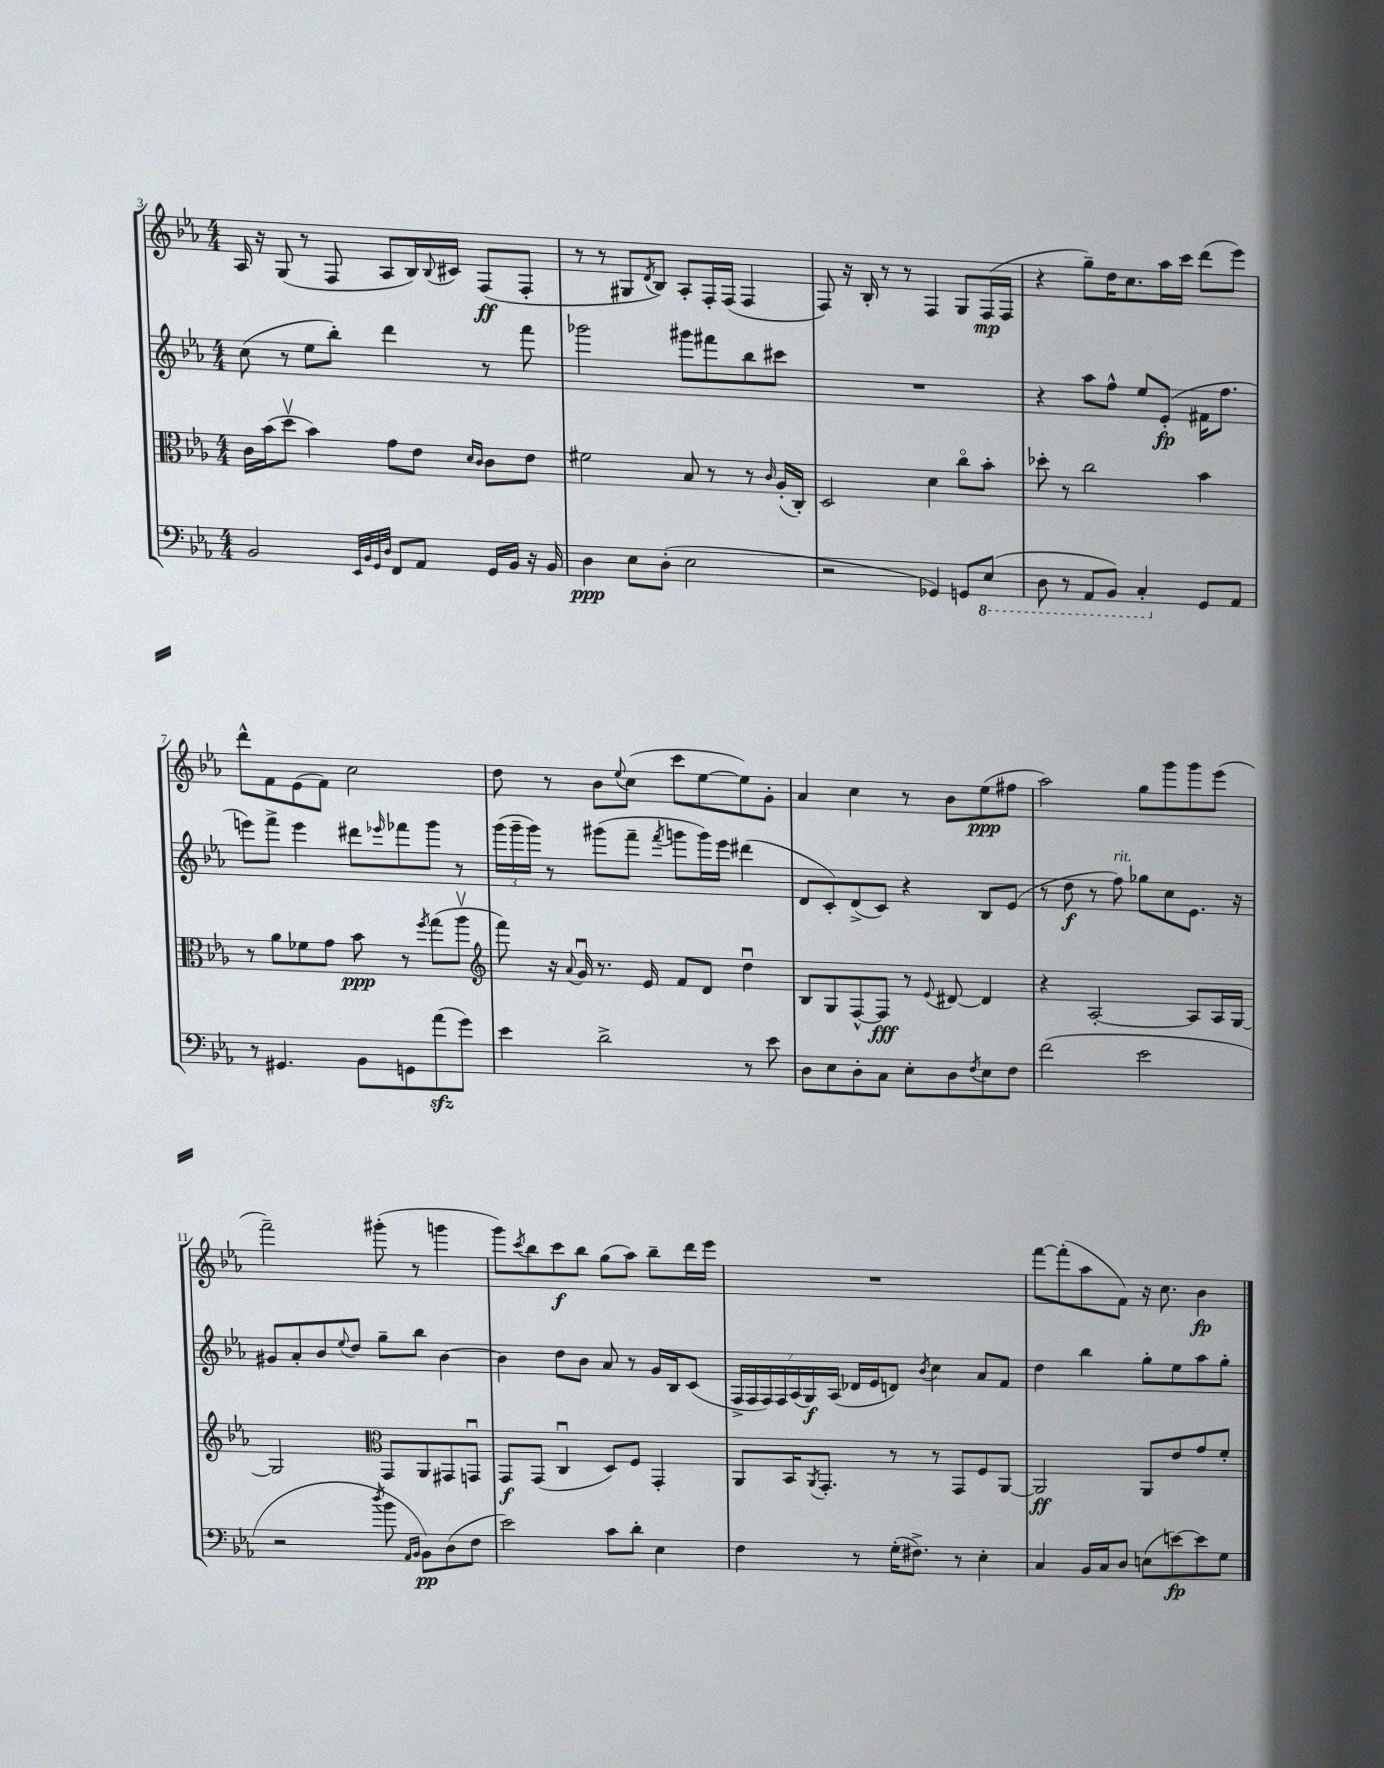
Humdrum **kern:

**kern	**dynam	**kern	**dynam	**kern	**dynam	**kern	**dynam
*part4	*part4	*part3	*part3	*part2	*part2	*part1	*part1
*staff4	*staff4	*staff3	*staff3	*staff2	*staff2	*staff1	*staff1
*clefF4	*	*clefC3	*	*clefG2	*	*clefG2	*
*k[b-e-a-]	*	*k[b-e-a-]	*	*k[b-e-a-]	*	*k[b-e-a-]	*
*M4/4	*	*M4/4	*	*M4/4	*	*M4/4	*
=3	=3	=3	=3	=3	=3	=3	=3
2BB-/	.	16c\LL	.	(8cc\	.	16A-/	.
.	.	(16b-\J	.	.	.	16r	.
.	.	8ddv\J	.	8r	.	(8G/	.
.	.	4b-\)	.	8ee-\L	.	8r	.
.	.	.	.	8bb-'\J)	.	8F/	.
32qqEE-/LLL	.	.	.	.	.	.	.
32qqBB-/	.	.	.	.	.	.	.
32qqGG/	.	.	.	.	.	.	.
32qqD/JJJ	.	.	.	.	.	.	.
8FF/L	.	8g\L	.	4ddd\	.	8A-/L	.
8AA-/J	.	8e-\J	.	.	.	16B-/L)	.
.	.	.	.	.	.	8qqB-/	.
.	.	.	.	.	.	16c#X/JJ	.
.	.	16qqd/LL	.	.	.	.	.
.	.	16qqc/JJ	.	.	.	.	.
16GG/LL	.	8c\L	.	8r	.	(8F/L	ff
16BB-/JJ	.	.	.	.	.	.	.
16r	.	8e-\J	.	8fff\	.	8F'/J	.
16BB-/	.	.	.	.	.	.	.
=4	=4	=4	=4	=4	=4	=4	=4
4D\	ppp	2f#X\	.	2ggg-X\	.	8r	.
.	.	.	.	.	.	8r	.
8E-\L	.	.	.	.	.	8G#X/L	.
.	.	.	.	.	.	8qd/	.
(8D'\J	.	.	.	.	.	8B-/J)	.
2E-\	.	8B-/	.	8ggg#X\L	.	8A-'/L	.
.	.	8r	.	8fff#X\	.	16F'/L	.
.	.	.	.	.	.	(16F/JJ	.
.	.	8r	.	8bb-\	.	4F/	.
.	.	16qqc/	.	.	.	.	.
.	.	(16A-'/LL	.	8ccc#X\J	.	.	.
.	.	16C'/JJ)	.	.	.	.	.
=5	=5	=5	=5	=5	=5	=5	=5
2r	.	2D/	.	1r	.	8F/)	.
.	.	.	.	.	.	16r	.
.	.	.	.	.	.	16B-'/	.
.	.	.	.	.	.	8r	.
.	.	.	.	.	.	8r	.
4GG-X/)	.	4d\	.	.	.	4F/	.
8GGn/L	.	8cc\L	.	.	.	8G/L	.
*8ba	*	*	*	*	*	*	*
(8EE-/J	.	8b-'\J	.	.	.	(16F/L	mp
.	.	.	.	.	.	16F/JJ	.
=6	=6	=6	=6	=6	=6	=6	=6
8DD\	.	8dd-X'\	.	4r	.	4r	.
8r	.	8r	.	.	.	.	.
8AAA-/L	.	2cc\	.	8aa-\L	.	8gg~\L)	.
8BBB-/J)	.	.	.	8ff^^\J	.	16dd\K	.
.	.	.	.	.	.	8.cc\	.
4CC'/	.	.	.	8ee-/L	.	.	.
.	.	.	.	(8e-'/J	fp	16aa-\L	.
.	.	.	.	.	.	16ccc\JJ	.
*X8ba	*	*	*	*	*	*	*
8GG/L	.	4b-\	.	16f#X\KL	.	(8ddd\L	.
.	.	.	.	8.ff\J	.	.	.
8AA-/J	.	.	.	.	.	8eee-\J)	.
!!LO:LB:g=z
=7	=7	=7	=7	=7	=7	=7	=7
8r	.	8r	.	8eeen\L)	.	8ddd^^\L	.
4.GG#X/	.	8a-\L	.	8fff^\J	.	8f\	.
.	.	8f-X\	.	4eee\	.	(8e-\	.
.	.	8g\J	.	.	.	8f\J)	.
8BB-\L	.	8b-\	ppp	8ddd#X\L	.	2cc\	.
.	.	.	.	16qqeee-X/	.	.	.
8GGn\	.	8r	.	8fff-X\	.	.	.
.	.	8qff/	.	.	.	.	.
(8a-zz\	.	(8gg\L	.	8ggg\J	.	.	.
8g\J)	.	8aa-v\J	.	8r	.	.	.
=8	=8	=8	=8	=8	=8	=8	=8
*	*	*clefG2	*	*	*	*	*
4e-\	.	8fff\)	.	(24ggg\LL	.	8dd\	.
.	.	.	.	24ggg~\	.	.	.
.	.	.	.	24ggg\JJ)	.	.	.
.	.	16r	.	8r	.	8r	.
.	.	8qqa-/	.	.	.	.	.
.	.	16gu/	.	.	.	.	.
2d^\	.	8.r	.	(8ggg#X\L	.	8b-\L	.
.	.	.	.	.	.	8qqee-/	.
.	.	.	.	8fff~\J	.	(8cc\J	.
.	.	16e-/	.	.	.	.	.
.	.	.	.	8qfff/	.	.	.
.	.	8f/L	.	8gggn\L	.	8ccc\L	.
.	.	8d/J	.	16ggg\L)	.	[8ee-\	.
.	.	.	.	16eee-\JJ	.	.	.
8r	.	4ddu\	.	(4ddd#X\	.	8ee-\])	.
8e-\	.	.	.	.	.	8g'\J	.
=9	=9	=9	=9	=9	=9	=9	=9
8D\L	.	8B-/L	.	8d/L	.	4a-/	.
8E-\	.	8G/	.	8c'/)	.	.	.
8D'\	.	[8F^^/	.	(8d^/	.	4cc\	.
8C\J	.	8F/J]	fff	8c/J)	.	.	.
8E-'\L	.	8r	.	4r	.	8r	.
.	.	8qqe-/	.	.	.	.	.
8D\	.	[8d#X/	.	.	.	8b-\L	.
8qF/	.	.	.	.	.	.	.
8E-\	.	4d#/]	.	8B-/L	.	(8ee-\	ppp
8F\J	.	.	.	(8e-/J	.	8ff#X\J	.
=10	=10	=10	=10	=10	=10	=10	=10
(2f\	.	4r	.	8r	.	2aa-\)	.
.	.	.	.	8dd\	f	.	.
.	.	[2A-'/	.	8r	.	.	.
!	!	!	!	!LO:TX:a:i:t=rit.	!	!	!
.	.	.	.	8ff\)	.	.	.
2e-\	.	.	.	8gg-X\L	.	8gg\L	.
.	.	.	.	8cc\	.	8ggg\	.
.	.	8A-/L]	.	8.e-\J	.	8ggg\	.
.	.	16A-/L	.	.	.	(8eee-\J	.
.	.	[16G/JJ	.	16r	.	.	.
!!LO:LB:g=z
=11	=11	=11	=11	=11	=11	=11	=11
2r	.	2G/]	.	8g#X/L	.	2fff~\)	.
.	.	.	.	8a-'/	.	.	.
.	.	.	.	8b-/	.	.	.
.	.	.	.	8qqee-/	.	.	.
.	.	.	.	8dd/J	.	.	.
8qdd/	.	.	.	.	.	.	.
*	*	*clefC3	*	*	*	*	*
8b-\	.	8GG/L	.	8gg~\L	.	(8ggg#X'\	.
16qqAA-/LL	.	.	.	.	.	.	.
16qqBB-/JJ	.	.	.	.	.	.	.
8BB-\L)	pp	8AA-/	.	8bb-\J	.	8r	.
(8D\	.	8GG#X/	.	[4b-\	.	4gggn\	.
8F\J	.	8GGnu/J	.	.	.	.	.
=12	=12	=12	=12	=12	=12	=12	=12
2e-\)	.	8GG/L	f	4b-\]	.	8ggg\L)	.
.	.	.	.	.	.	8qccc/	.
.	.	(8GG/J	.	.	.	8bb-\	.
.	.	4Cu/	.	8dd\L	.	8ccc\	f
.	.	.	.	8b-\J	.	8bb-\J	.
8c\L	.	8D/L)	.	8a-/	.	(8gg\L	.
8d'\J	.	8F/J	.	8r	.	8aa-\J)	.
4E-\	.	4GG'/	.	16g/LL	.	8bb-~\L	.
.	.	.	.	16B-/J	.	.	.
.	.	.	.	(8c/J	.	16ddd\L	.
.	.	.	.	.	.	16eee-\JJ	.
=13	=13	=13	=13	=13	=13	=13	=13
4F\	.	8AA-/L	.	28F^/LL	.	1r	.
.	.	.	.	28F/	.	.	.
.	.	.	.	28F/)	.	.	.
.	.	.	.	28F/	.	.	.
.	.	16BB-/K	.	.	.	.	.
.	.	.	.	(28A-/	.	.	.
.	.	.	.	28G/)	f	.	.
.	.	8qAA-/	.	.	.	.	.
.	.	8.GG'/J	.	.	.	.	.
.	.	.	.	(28A-/JJ	.	.	.
8r	.	.	.	16d-X/LL	.	.	.
.	.	.	.	16e-/J	.	.	.
(16G'\KL	.	8r	.	8dn/J)	.	.	.
8.F#X^\J)	.	.	.	.	.	.	.
.	.	.	.	8qb-/	.	.	.
.	.	8r	.	4cc\	.	.	.
8r	.	8GG/L	.	.	.	.	.
4E-'\	.	8F/	.	8a-/L	.	.	.
.	.	[8AA-/J	.	8f/J	.	.	.
=14	=14	=14	=14	=14	=14	=14	=14
4C/	.	2AA-/]	ff	4dd\	.	[8fff\L	.
.	.	.	.	.	.	(8fff'\]	.
16BB-/LL	.	.	.	4bb-\	.	8aa-\	.
16C/J	.	.	.	.	.	.	.
8D/J	.	.	.	.	.	8f\J)	.
(8En\L	.	8AA-/L	.	8gg'\L	.	16r	.
.	.	.	.	.	.	8.cc\	.
[8en\)	fp	8e-/	.	8ee-\	.	.	.
8e\]	.	8g/	.	8aa-\	.	4b-\	fp
8G\J	.	8f'/J	.	8gg'\J	.	.	.
==	==	==	==	==	==	==	==
*-	*-	*-	*-	*-	*-	*-	*-
